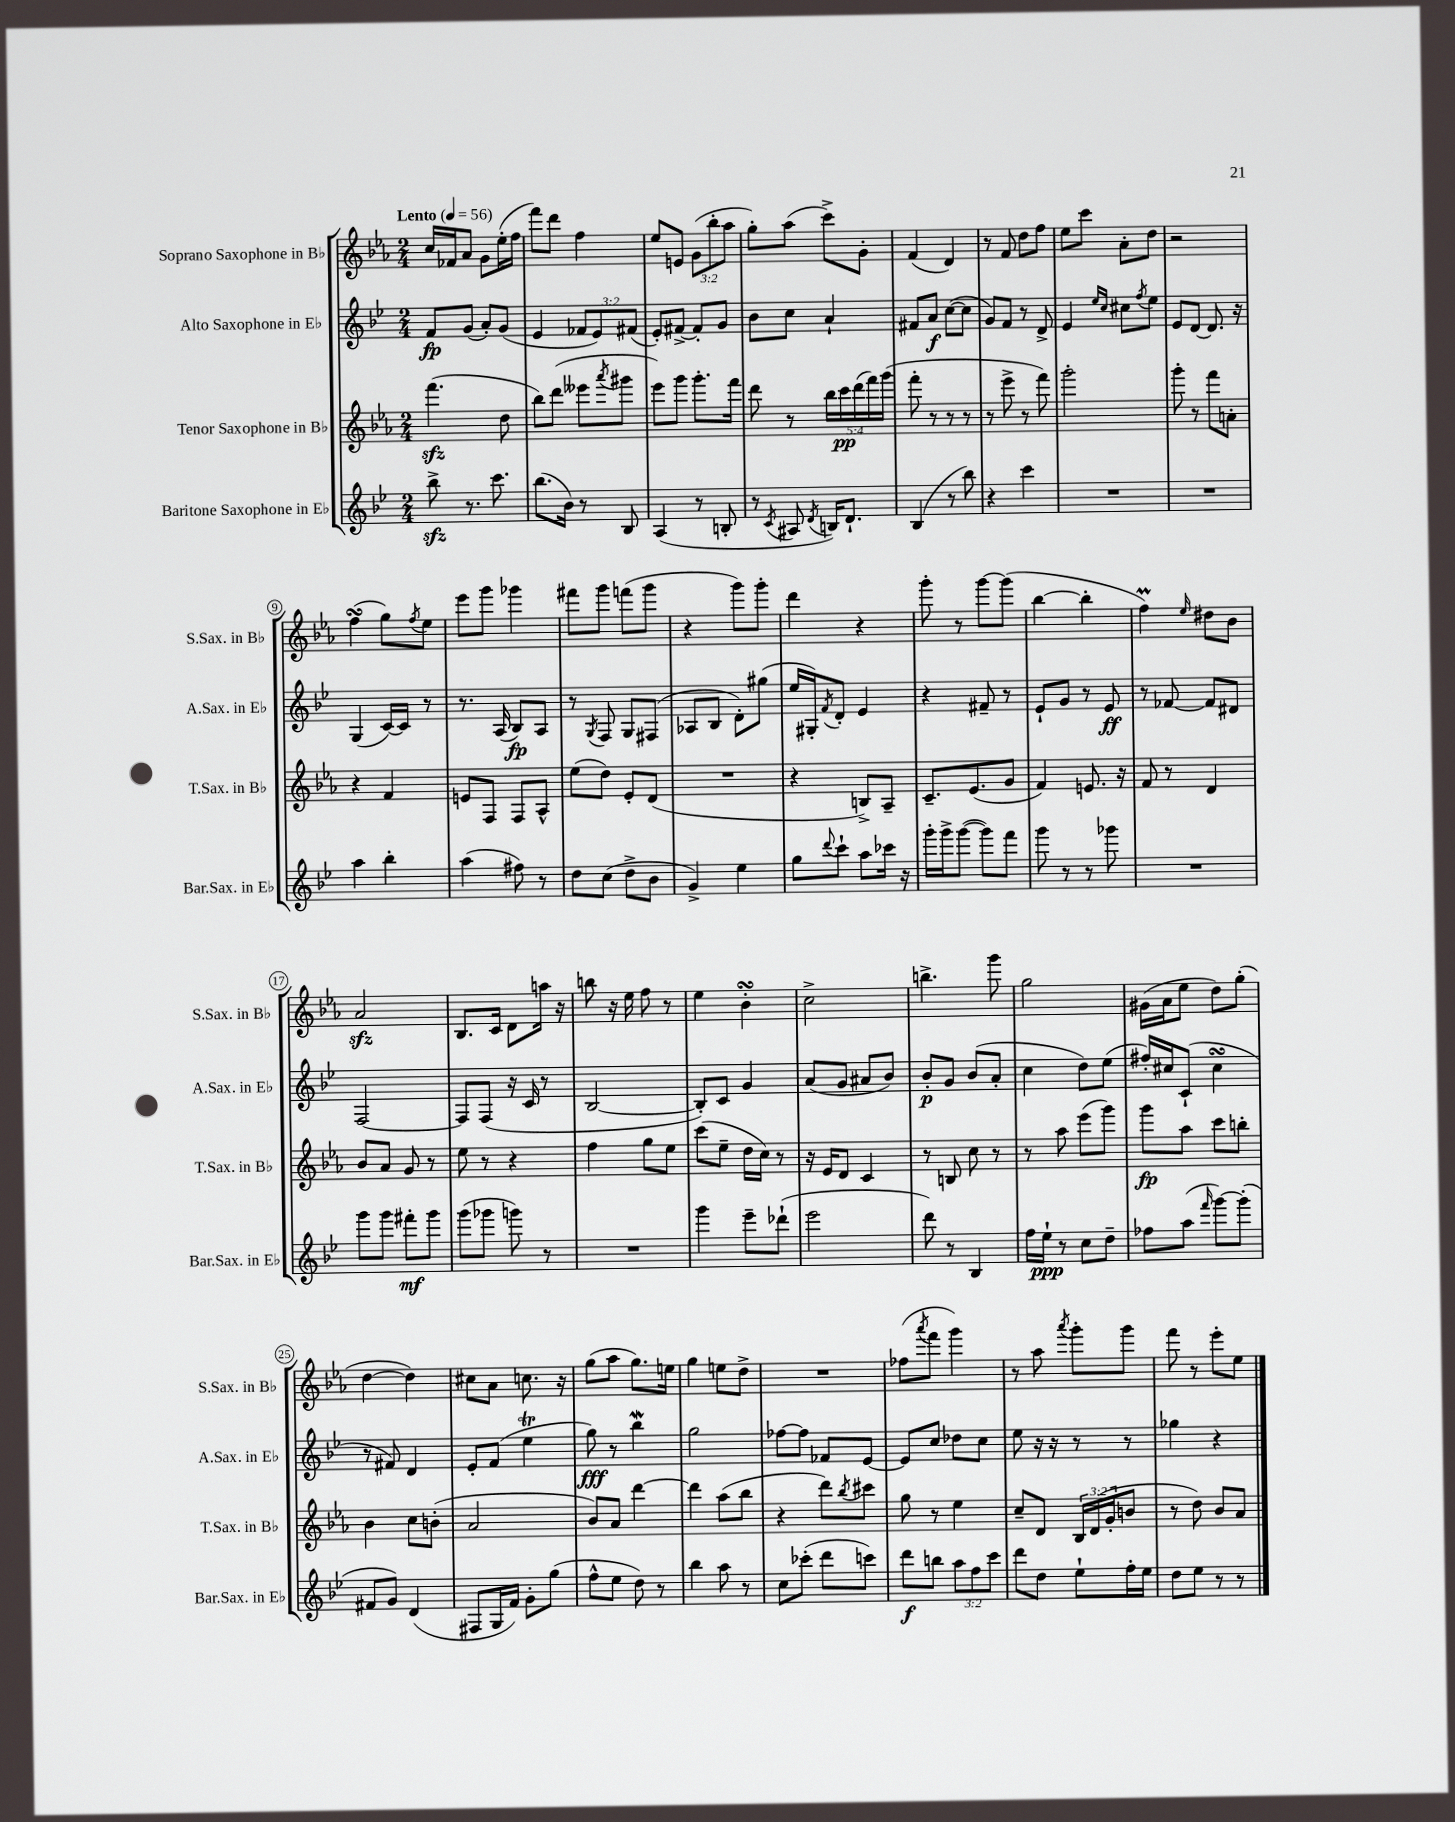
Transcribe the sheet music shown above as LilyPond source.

<<
\new StaffGroup <<
\new Staff = "s0" \with { instrumentName = "Soprano Saxophone in Bb" shortInstrumentName = "S.Sax. in Bb" } {
    \clef treble \key ees \major \numericTimeSignature \time 2/4 \override Staff.TupletNumber.text = #tuplet-number::calc-fraction-text \tempo "Lento" 4 = 56
    c''16 fes'16 aes'8 g'8 ees''16-.( f''16 |
    f'''8) d'''8 f''4 |
    ees''8 e'8 \tuplet 3/2 { g'8( bes''8-. aes''8 } |
    g''8-.) aes''8( c'''8->) g'8-. |
    f'4( d'4) |
    r8 f'8 d''8 f''8 |
    ees''8 c'''8 aes'8-. d''8 |
    r2 |
    f''4\turn( g''8) \acciaccatura { f''8 } ees''8 |
    ees'''8 g'''8 ges'''4 |
    fis'''8 g'''8 f'''8( g'''8 |
    r4 g'''8) g'''8-. |
    d'''4 r4 |
    g'''8-. r8 g'''8~ g'''8( |
    bes''4~ bes''4-. |
    f''4\prall) \grace { ees''16 } dis''8 bes'8 |
    aes'2\sfz |
    bes8. c'16 d'8 a''16 r16 |
    b''8 r16 ees''16 f''8 r8 |
    ees''4 bes'4-.\turn |
    c''2-> |
    b''4.-> g'''8 |
    g''2 |
    gis'16( aes'16 ees''8 d''8) g''8-.( |
    d''4~ d''4) |
    cis''8 aes'8 c''8. r16 |
    g''8( aes''8 g''8.) e''16 |
    g''4 e''8 d''8-> |
    R2 |
    fes''8( \acciaccatura { aes'''8 } f'''8 g'''4) |
    r8 aes''8 \acciaccatura { aes'''8 } g'''8-. g'''8 |
    f'''8 r8 ees'''8-. ees''8 \bar "|." |
}
\new Staff = "s1" \with { instrumentName = "Alto Saxophone in Eb" shortInstrumentName = "A.Sax. in Eb" } {
    \clef treble \key bes \major \numericTimeSignature \time 2/4 \override Staff.TupletNumber.text = #tuplet-number::calc-fraction-text
    f'8\fp g'8( a'8-.) g'8( |
    ees'4 \tuplet 3/2 { fes'8 ees'8) fis'8( } |
    ees'8-.) fis'8~-> fis'8-. g'8 |
    bes'8 c''8 a'4-! |
    fis'8 a'8\f c''8~( c''8 |
    g'8) f'8 r8 d'8-> |
    ees'4 \grace { ees''16 c''16 } cis''8 \acciaccatura { f''8 } ees''8 |
    ees'8 d'8~ d'8. r16 |
    g4( c'16~) c'16 r8 |
    r8. a16( bes8\fp) a8 |
    r8 \acciaccatura { g8 } f8 g8 fis8( |
    aes8 bes8 d'8-.) gis''8( |
    ees''16 gis16-.) \acciaccatura { f'8 } d'8-. ees'4 |
    r4 fis'8-- r8 |
    ees'8-! g'8 r8 ees'8\ff |
    r8 fes'8~ fes'8 dis'8 |
    f2~ |
    f8 f8( r16 c'16 r8 |
    bes2~ |
    bes8-.) c'8 g'4 |
    a'8( g'8 ais'8 bes'8) |
    bes'8-.\p g'8 bes'8( a'8-. |
    c''4 d''8) ees''8( |
    fis''16-.) cis''16 c'8-!( cis''4\turn |
    r8 fis'8) d'4 |
    ees'8-. f'8( ees''4\trill |
    g''8\fff) r8 bes''4\mordent |
    g''2 |
    fes''8~ fes''8 fes'8 ees'8~ |
    ees'8 c''8 des''8 c''8 |
    ees''8 r16 r16 r8 r8 |
    ges''4 r4 \bar "|." |
}
\new Staff = "s2" \with { instrumentName = "Tenor Saxophone in Bb" shortInstrumentName = "T.Sax. in Bb" } {
    \clef treble \key ees \major \numericTimeSignature \time 2/4 \override Staff.TupletNumber.text = #tuplet-number::calc-fraction-text
    f'''4.\sfz( d''8 |
    bes''8) d'''8( eeses'''8 \acciaccatura { aes'''8 } gis'''8 |
    ees'''8) g'''8 g'''8.-. f'''16 |
    d'''8 r8 \tuplet 5/4 { bes''16 c'''16\pp d'''16( f'''16) g'''16( } |
    f'''8-. r8 r8 r8 |
    r8 ees'''8-> r8 f'''8) |
    g'''2-. |
    g'''8-. r8 f'''8 a'8-. |
    r4 f'4 |
    e'8 f8 f8 aes8-^ |
    ees''8( d''8) ees'8-. d'8( |
    R2 |
    r4 b8->) aes8-- |
    c'8.-- ees'8.( g'8 |
    f'4) e'8. r16 |
    f'8 r8 d'4 |
    bes'8 aes'8 g'8 r8 |
    ees''8 r8 r4 |
    f''4 g''8 ees''8 |
    c'''8( ees''8-- d''16 c''16) r8 |
    r16 ees'16 d'8 c'4 |
    r8 b8 c''8 r8 |
    r8 aes''8 ees'''8( g'''8) |
    g'''8\fp aes''8 c'''8 b''8-. |
    bes'4 c''8 b'8-.( |
    aes'2 |
    bes'8) aes'8 d'''4~ |
    d'''4 aes''8( bes''8 |
    r4 d'''8) \acciaccatura { bes''8 } cis'''8 |
    g''8 r8 ees''4 |
    c''8-- d'8 \tuplet 3/2 { bes16 d'16( g'16-. } b'8 |
    r8 d''8) bes'8 aes'8 \bar "|." |
}
\new Staff = "s3" \with { instrumentName = "Baritone Saxophone in Eb" shortInstrumentName = "Bar.Sax. in Eb" } {
    \clef treble \key bes \major \numericTimeSignature \time 2/4 \override Staff.TupletNumber.text = #tuplet-number::calc-fraction-text
    bes''8->\sfz r8. c'''8. |
    bes''8.( bes'16) r8 bes8 |
    a4( r8 b8-. |
    r8 \acciaccatura { c'8 } ais8 \acciaccatura { d'8 } b16) d'8.-! |
    bes4( r8 bes''8) |
    r4 c'''4 |
    R2 |
    R2 |
    a''4 bes''4-. |
    a''4( fis''8) r8 |
    d''8 c''8( d''8-> bes'8 |
    g'4->) ees''4 |
    g''8 \appoggiatura { d'''8 } c'''8-! a''8 ces'''16 r16 |
    g'''16-. g'''16-> g'''8~( g'''8) f'''8 |
    g'''8 r8 r8 ges'''8 |
    R2 |
    g'''8 g'''8 fis'''8-.\mf g'''8 |
    g'''8( ges'''8 g'''8) r8 |
    R2 |
    g'''4 ees'''8-- des'''8-!( |
    ees'''2 |
    d'''8) r8 bes4 |
    f''16 ees''16-!\ppp r8 c''8 d''8-- |
    fes''8 a''8( \grace { f'''16 } g'''8~) g'''8-.( |
    fis'8 g'8) d'4( |
    fis8 g16 f'16) g'8-. g''8( |
    f''8-^ ees''8 d''8) r8 |
    bes''4 a''8 r8 |
    c''8 ces'''8-.( d'''8 c'''8) |
    d'''8\f b''8 \tuplet 3/2 { a''8 f''8 c'''8 } |
    d'''8 d''8 ees''8-! f''16-. ees''16 |
    d''8 ees''8 r8 r8 \bar "|." |
}
>>
>>
\layout { \context { \Score \override BarNumber.stencil = #(make-stencil-circler 0.1 0.3 ly:text-interface::print) } }
